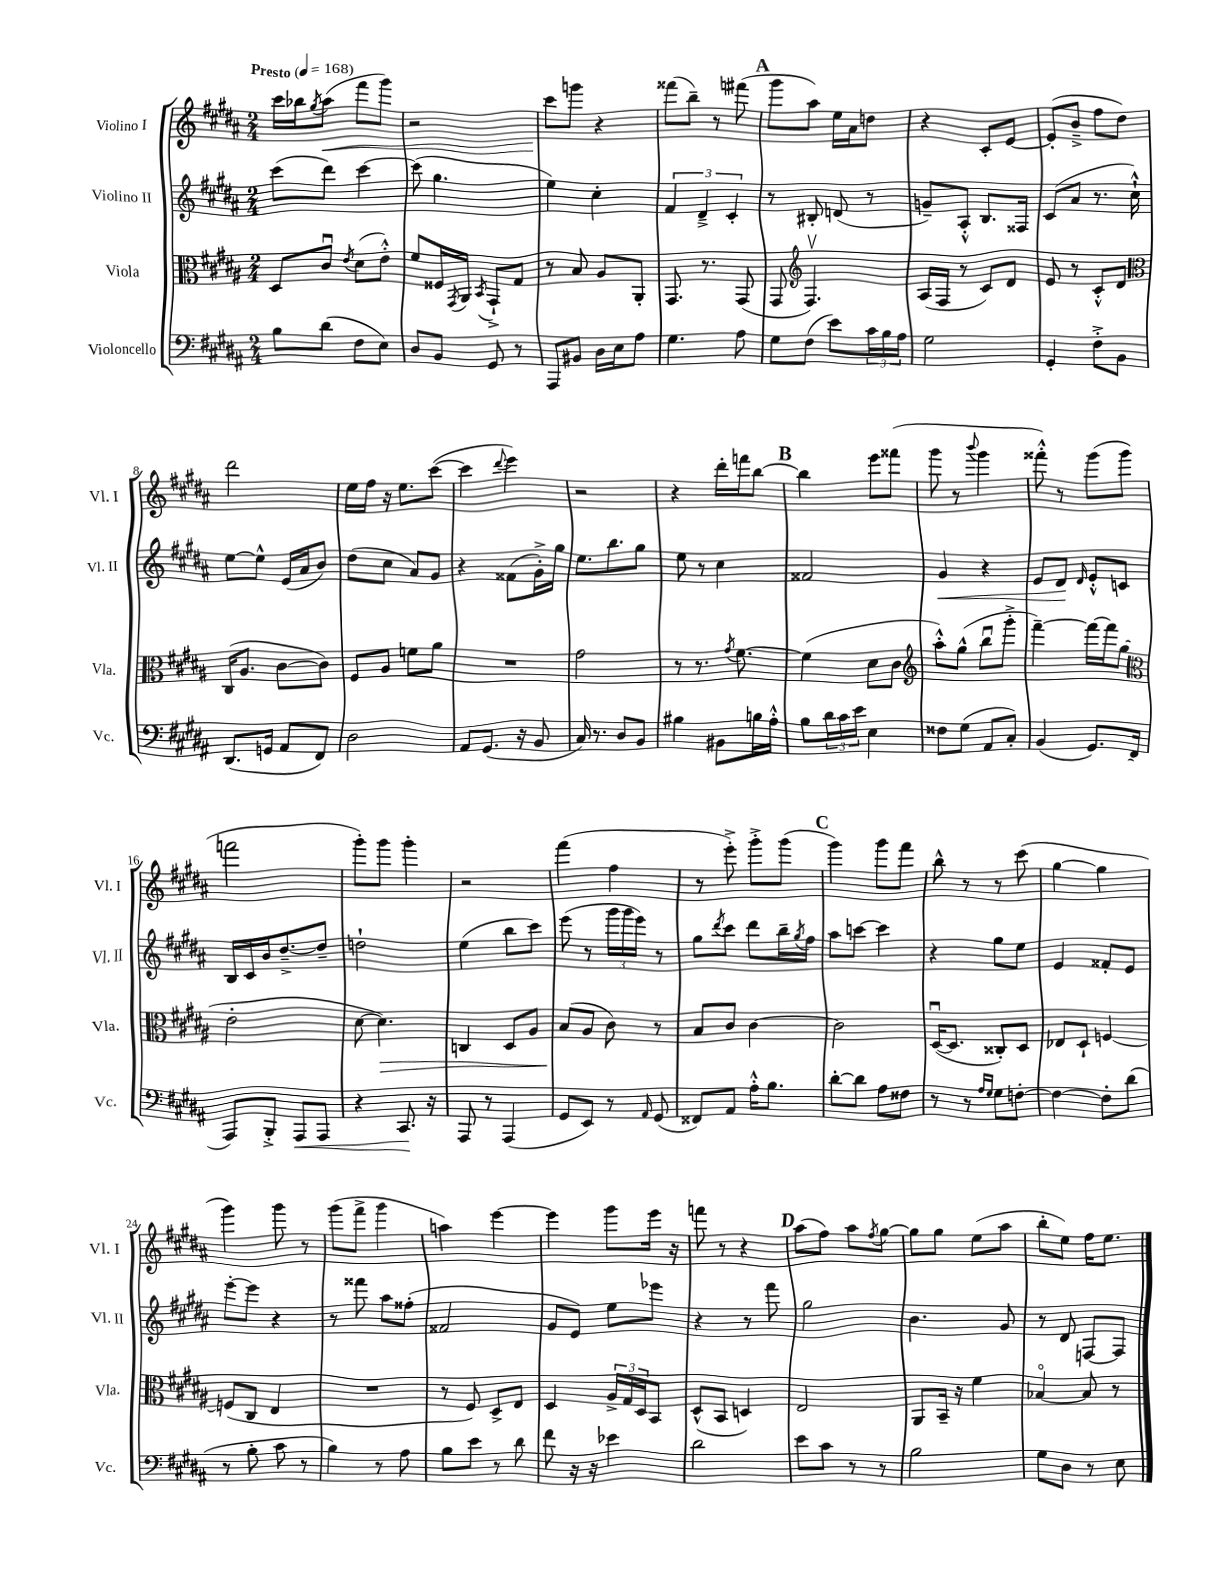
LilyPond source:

<<
\new StaffGroup <<
\new Staff = "s0" \with { instrumentName = "Violino I" shortInstrumentName = "Vl. I" } {
    \clef treble \key b \major \numericTimeSignature \time 2/4 \tempo "Presto" 4 = 168
    cis'''16 bes''16 \acciaccatura { gis''8 } ais''8\<( fis'''8 gis'''8) |
    r2 |
    cis'''8\! g'''8 r4 |
    fisis'''8( b''8--) r8 fis'''8( |
    \mark \markup { \bold "A" } gis'''8 ais''8) e''16 ais'16 d''8 |
    r4 cis'8-. e'8~ |
    e'8-.( b'8---> fis''8 dis''8) |
    dis'''2 |
    e''16 fis''16 r16 e''8. cis'''8~( |
    cis'''4 \appoggiatura { dis'''8 } e'''4) |
    r2 |
    r4 dis'''16-. f'''16 b''8~ |
    \mark \markup { \bold "B" } b''4 e'''8 fisis'''8( |
    gis'''8 r8 \appoggiatura { b'''8 } gis'''4 |
    fisis'''8-.-^) r8 gis'''8( gis'''8 |
    f'''2 |
    gis'''8-.) gis'''8 gis'''4-. |
    r2 |
    fis'''4( fis''4 |
    r8 e'''8-.->) gis'''8-.-> gis'''8( |
    \mark \markup { \bold "C" } gis'''4) gis'''8 fis'''8 |
    b''8-^ r8 r8 cis'''8( |
    gis''4~ gis''4 |
    gis'''4) gis'''8 r8 |
    gis'''8( fis'''8-> gis'''4 |
    a''4) e'''4~ |
    e'''4 gis'''8 e'''16 r16 |
    f'''8 r8 r4 |
    \mark \markup { \bold "D" } ais''8( fis''8) ais''8 \acciaccatura { fis''8 } gis''8~ |
    gis''8 gis''8 e''8( ais''8 |
    b''8-. e''8) fis''16 e''8. \bar "|." |
}
\new Staff = "s1" \with { instrumentName = "Violino II" shortInstrumentName = "Vl. II" } {
    \clef treble \key b \major \numericTimeSignature \time 2/4
    cis'''8( dis'''8) cis'''4~ |
    cis'''8( gis''4. |
    e''4) cis''4-. |
    \tuplet 3/2 { fis'4 dis'4---> cis'4-. } |
    \mark \markup { \bold "A" } r8 bis8-. d'8( r8 |
    g'8--) ais8-.-^ b8. fisis16 |
    cis'8( ais'8 r8. cis''16-!-^) |
    e''8~ e''8-^ e'16( ais'16 b'8) |
    dis''8( cis''8 ais'8) gis'8 |
    r4 fisis'8( gis'16-.->) gis''16 |
    e''8. b''8. gis''8 |
    e''8 r8 cis''4 |
    \mark \markup { \bold "B" } fisis'2 |
    gis'4\< r4 |
    e'8 dis'8\! \grace { dis'16 } e'8-.-^ c'8 |
    b16 cis'16 b'16 dis''8.~---> dis''8-- |
    d''2-! |
    e''4( b''8 cis'''8) |
    e'''8( r8 \tuplet 3/2 { gis'''16 gis'''16 e'''16) } r8 |
    gis''8 \acciaccatura { dis'''8 } cis'''8 dis'''8 b''16-- \acciaccatura { gis''8 } fis''16 |
    \mark \markup { \bold "C" } ais''8 c'''8~ c'''4 |
    r4 gis''8 e''8 |
    e'4 fisis'8-. e'8 |
    e'''8~-. e'''8 r4 |
    r8 fisis'''8 ais''8 fisis''8-.( |
    fisis'2 |
    gis'8 e'8) e''8 ees'''8 |
    r4 r8 fis'''8 |
    \mark \markup { \bold "D" } gis''2 |
    b'4. gis'8 |
    r8 dis'8 f8~ f8 \bar "|." |
}
\new Staff = "s2" \with { instrumentName = "Viola" shortInstrumentName = "Vla." } {
    \clef alto \key b \major \numericTimeSignature \time 2/4
    dis8 cis'8\downbow \acciaccatura { e'8 } dis'8( e'8-.-^) |
    fis'8 fisis16 \acciaccatura { gis,8 } ais,16 \acciaccatura { b,8 } gis,8-!-> gis8 |
    r8 b8 ais8 ais,8-. |
    gis,8. r8. gis,8( |
    \mark \markup { \bold "A" } gis,8 \clef treble fis4.\upbow) |
    ais16( fis16 r8 cis'8) dis'8 |
    e'8 r8 cis'8-.-^ dis'8 |
    \clef alto cis16( ais8. cis'8~ cis'8) |
    fis8 ais8 f'8 ais'8 |
    R2 |
    gis'2 |
    r8 r8. \acciaccatura { gis'8 } fis'8.~ |
    \mark \markup { \bold "B" } fis'4( dis'8 cis'8 |
    \clef treble ais''8-.-^) gis''8-^( b''8\downbow gis'''8-.-> |
    fis'''4~--) fis'''16~ fis'''16 gis''8( |
    \clef alto e'2-. |
    dis'8~ dis'4.\>) |
    c4 dis8 ais8 |
    b8\!( ais8 cis'8) r8 |
    b8 cis'8 cis'4~ |
    \mark \markup { \bold "C" } cis'2 |
    dis16~\downbow( dis8. cisis8-.) dis8 |
    ees8 dis8-! f4~ |
    f8( cis8 e4 |
    R2 |
    r8 fis8) dis8-> e8 |
    dis4 \tuplet 3/2 { ais16-> gis16 dis16 } b,8 |
    dis8-^( b,8 d4) |
    \mark \markup { \bold "D" } e2 |
    ais,8 b,16-- r16 fis'4 |
    bes4~\flageolet bes8 r8 \bar "|." |
}
\new Staff = "s3" \with { instrumentName = "Violoncello" shortInstrumentName = "Vc." } {
    \clef bass \key b \major \numericTimeSignature \time 2/4
    b8 dis'8( fis8 e8) |
    dis8 b,8 gis,8 r8 |
    ais,,8 bis,8 dis16 e16 ais8 |
    gis4. ais8 |
    \mark \markup { \bold "A" } gis8 fis8( e'8) \tuplet 3/2 { cis'16 b16 ais16 } |
    gis2 |
    gis,4-. fis8-.-> b,8 |
    dis,8.( g,16 ais,8 fis,8) |
    dis2 |
    ais,8 gis,8.( r16 b,8 |
    cis16) r8. dis8 b,8 |
    bis4 bis,8 b16 ais16-.-^ |
    \mark \markup { \bold "B" } b8 \tuplet 3/2 { dis'16 cis'16 e'16 } e4 |
    fisis8 gis8( ais,8 cis8-.) |
    b,4( gis,8.) fis,16( |
    ais,,8) b,,8-.-> ais,,8\< ais,,8 |
    r4 cis,8.\! r16 |
    ais,,8 r8 ais,,4( |
    gis,8 e,8) r8 \grace { ais,16 } gis,8( |
    fisis,8) ais,8 ais16-.-^ b8. |
    \mark \markup { \bold "C" } dis'8~-. dis'8 ais8 fisis8 |
    r8 r8 \grace { ais16 gis16 } gis8 f8~-. |
    f4~ f8-. dis'8( |
    r8 b8-. cis'8 r8 |
    b4) r8 ais8 |
    b8 e'8 r8 dis'8 |
    fis'8 r16 r16 ees'4 |
    dis'2 |
    \mark \markup { \bold "D" } e'8 cis'8 r8 r8 |
    b2 |
    gis8 dis8 r8 e8 \bar "|." |
}
>>
>>
